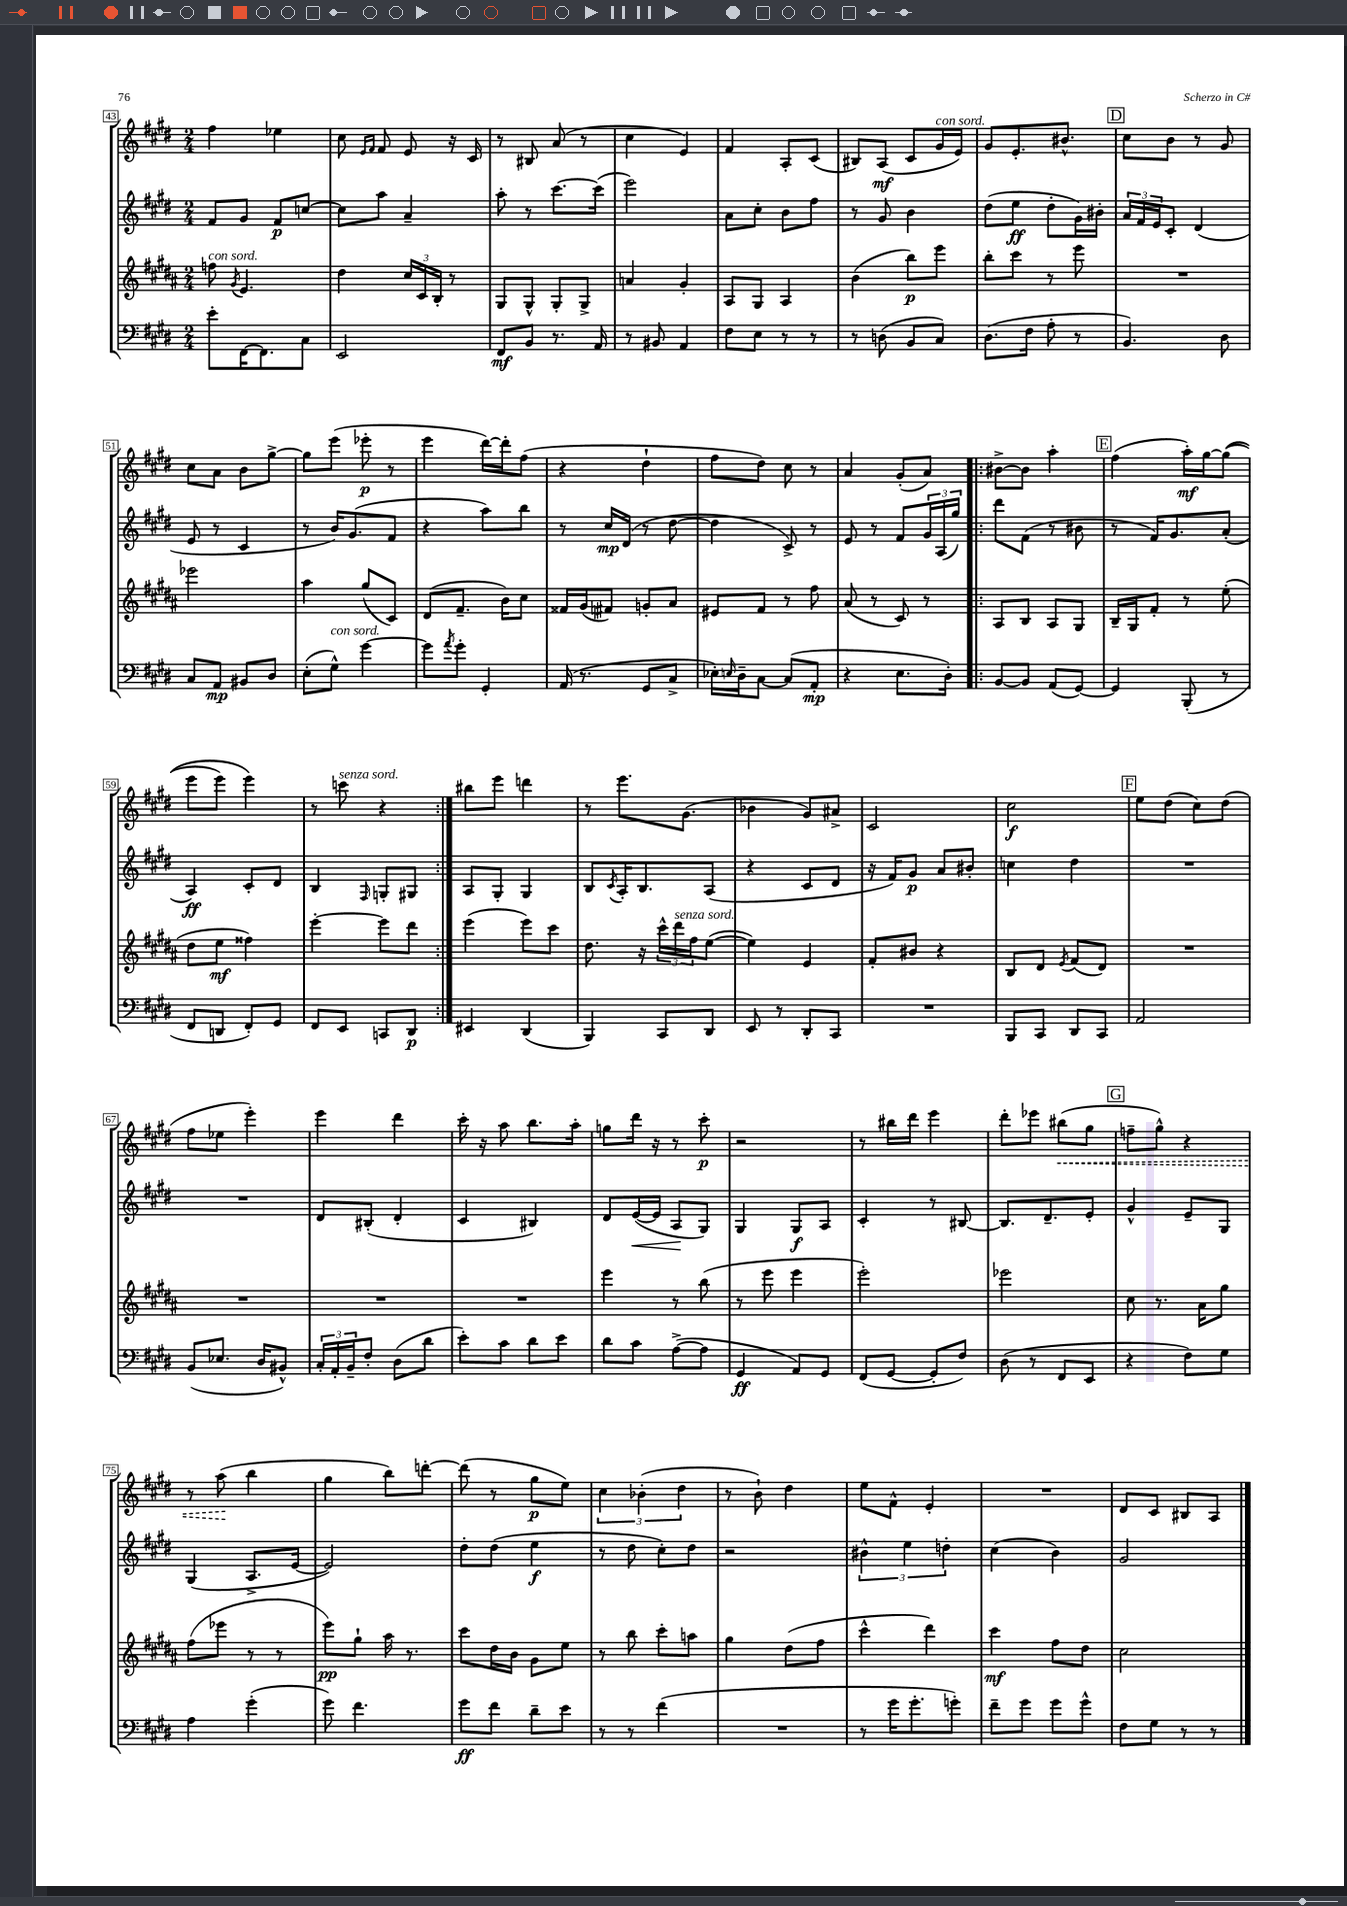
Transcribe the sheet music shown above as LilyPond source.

<<
\new StaffGroup <<
\new Staff = "s0" {
    \clef treble \key e \major \numericTimeSignature \time 2/4
    fis''4 ees''4 |
    cis''8 \grace { e'16 fis'16 } fis'8 e'8 r16 cis'16 |
    r8 bis8 a'8( r8 |
    cis''4 e'4) |
    fis'4 a8-. cis'8( |
    bis8) a8\mf( cis'8 gis'16^\markup { \italic "con sord." } e'16) |
    gis'8 e'8.-. bis'8.-^ |
    \mark \markup { \box "D" } cis''8 b'8 r8 gis'8 |
    cis''8 a'8 b'8 gis''8~-> |
    gis''8 e'''8( ees'''8-.\p r8 |
    e'''4 dis'''16~) dis'''16-. fis''8( |
    r4 dis''4-! |
    fis''8 dis''8) cis''8 r8 |
    a'4 gis'8-.( a'8) |
    \repeat volta 2 { bis'8~-> bis'8 a''4-. |
    \mark \markup { \box "E" } fis''4( a''16-.\mf) gis''16~ gis''8(\( |
    e'''8 e'''8) e'''4\) |
    r8 c'''8^\markup { \italic "senza sord." } r4 | }
    bis''8 e'''8 d'''4 |
    r8 e'''8. gis'8.( |
    bes'4 gis'8) ais'8-> |
    cis'2 |
    cis''2\f |
    \mark \markup { \box "F" } e''8 dis''8( cis''8) dis''8( |
    fis''8 ees''8 e'''4-.) |
    e'''4 dis'''4 |
    cis'''16-. r16 a''8 b''8. a''16-. |
    g''8 dis'''16 r16 r8 cis'''8-.\p |
    r2 |
    r8 bis''16 dis'''16 e'''4 |
    dis'''8-. ees'''8 \once \override Hairpin.style = #'dashed-line bis''8\<( gis''8 |
    \mark \markup { \box "G" } f''8-- gis''8-^) r4 |
    r8 a''8\!( b''4 |
    gis''4 b''8) d'''8~-. |
    d'''8( r8 gis''8\p e''8) |
    \tuplet 3/2 { cis''4 bes'4-.( dis''4 } |
    r8 b'8-!) dis''4 |
    e''8 fis'8-^ e'4-. |
    R2 |
    dis'8 cis'8 bis8 a8 \bar "|." |
}
\new Staff = "s1" {
    \clef treble \key e \major \numericTimeSignature \time 2/4
    fis'8 gis'8 fis'8\p c''8~ |
    c''8 a''8 a'4-- |
    a''8-. r8 cis'''8.~ cis'''16( |
    e'''2) |
    a'8 cis''8-. b'8 fis''8 |
    r8 gis'8 b'4 |
    dis''8( e''8\ff dis''8-. gis'16) bis'16-. |
    \mark \markup { \box "D" } \tuplet 3/2 { a'16 fis'16 e'16 } cis'8-. dis'4( |
    e'8 r8 cis'4 |
    r8 b'16) gis'8.( fis'8 |
    r4 a''8) b''8 |
    r8 cis''16\mp dis'16( r8 dis''8~ |
    dis''4 cis'8->) r8 |
    e'8 r8 fis'8 \tuplet 3/2 { gis'16 a16( gis''16) } |
    \repeat volta 2 { dis'''8 fis'8( r8 bis'8 |
    \mark \markup { \box "E" } r8 fis'16) gis'8. a'8-.( |
    a4\ff) cis'8-. dis'8 |
    b4 \grace { fis16 } g8-. gis8 | }
    a8 gis8-. gis4 |
    b8 \acciaccatura { cis'8 } a16-. b8. a8( |
    r4 cis'8 dis'8 |
    r16 fis'16) gis'8\p a'8 bis'8-. |
    c''4 dis''4 |
    \mark \markup { \box "F" } R2 |
    R2 |
    dis'8 bis8-.( dis'4-. |
    cis'4 bis4) |
    dis'8 e'16~\<( e'16 a8\! gis8) |
    gis4 gis8\f a8 |
    cis'4-. r8 bis8~ |
    bis8. dis'8.-- e'8-. |
    \mark \markup { \box "G" } gis'4-^ e'8-- gis8 |
    gis4( a8.-> e'16~ |
    e'2) |
    dis''8-. dis''8( e''4\f |
    r8 dis''8 cis''8-.) dis''8 |
    r2 |
    \tuplet 3/2 { bis'4-^ e''4 d''4-. } |
    cis''4( b'4) |
    gis'2 \bar "|." |
}
\new Staff = "s2" {
    \clef treble \key b \major \numericTimeSignature \time 2/4
    f''8^\markup { \italic "con sord." } \acciaccatura { gis'8 } e'4. |
    dis''4 \tuplet 3/2 { cis''16 cis'16 b16-. } r8 |
    gis8 gis8-^ gis8-. gis8-> |
    a'4 gis'4-. |
    ais8 gis8 ais4 |
    b'4( b''8\p) e'''8 |
    b''8-. cis'''8 r8 e'''8 |
    \mark \markup { \box "D" } R2 |
    ees'''2 |
    ais''4 gis''8( cis'8) |
    dis'8( fis'8.-- b'16) cis''8 |
    fisis'16 gis'16( fis'8) g'8-. ais'8 |
    eis'8 fis'8 r8 fis''8 |
    ais'8( r8 cis'8) r8 |
    \repeat volta 2 { ais8 b8 ais8 gis8 |
    \mark \markup { \box "E" } b16-- gis16 fis'8-. r8 e''8-.( |
    dis''8 e''8\mf fisis''4) |
    e'''4~-. e'''8 dis'''8 | }
    e'''4( e'''8) cis'''8 |
    dis''8. r16 \tuplet 3/2 { cis'''16-^ dis'''16^\markup { \italic "senza sord." } fis''16 } e''8~( |
    e''4) e'4 |
    fis'8-. bis'8 r4 |
    b8 dis'8 \acciaccatura { e'8 } fis'8( dis'8) |
    \mark \markup { \box "F" } R2 |
    R2 |
    R2 |
    R2 |
    e'''4 r8 b''8( |
    r8 e'''8 e'''4 |
    e'''2-.) |
    ees'''2 |
    \mark \markup { \box "G" } cis''8 r8. ais'16 gis''8 |
    fis''8( ees'''8 r8 r8 |
    e'''8\pp) gis''8-! ais''16 r8. |
    cis'''8 dis''16 b'16 gis'8 e''8 |
    r8 b''8 cis'''8-. a''8 |
    gis''4 dis''8( fis''8 |
    cis'''4-^ dis'''4) |
    cis'''4\mf fis''8 dis''8 |
    cis''2 \bar "|." |
}
\new Staff = "s3" {
    \clef bass \key e \major \numericTimeSignature \time 2/4
    e'8-. fis,16~ fis,8. cis8 |
    e,2 |
    fis,8\mf b,8 r8. a,16 |
    r8 bis,8 a,4 |
    fis8 e8 r8 r8 |
    r8 d8( b,8 cis8) |
    dis8.( fis16 a8-. r8 |
    \mark \markup { \box "D" } b,4.) dis8 |
    cis8 a,8\mp bis,8 dis8 |
    e8-.( gis8-^^\markup { \italic "con sord." }) gis'4~ |
    gis'8 \acciaccatura { a'8 } gis'8-. gis,4-. |
    a,16( r8. gis,8 cis8-> |
    ees16-.) \grace { e16 } dis16-- cis8~ cis8( a,8-.\mp |
    r4 e8. dis16-.) |
    \repeat volta 2 { b,8~ b,8 a,8( gis,8~) |
    \mark \markup { \box "E" } gis,4 b,,8-.( r8 |
    fis,8 d,8 fis,8-.) gis,8 |
    fis,8 e,8 c,8 dis,8\p | }
    eis,4 dis,4( |
    b,,4) cis,8 dis,8 |
    e,8 r8 dis,8-. cis,8 |
    R2 |
    b,,8 cis,8 dis,8 cis,8 |
    \mark \markup { \box "F" } a,2 |
    b,8( ees8. dis16 bis,8-^) |
    \tuplet 3/2 { cis16-. a,16-. b,16-- } fis8-. dis8( dis'8 |
    e'8-.) cis'8 dis'8 e'8 |
    dis'8 cis'8 a8~->( a8 |
    gis,4\ff a,8) gis,8 |
    fis,8( gis,8~ gis,8-. fis8) |
    dis8( r8 fis,8 e,8 |
    \mark \markup { \box "G" } r4 fis8) gis8 |
    a4 gis'4-.( |
    gis'8) fis'4. |
    gis'8\ff fis'8 dis'8-- e'8 |
    r8 r8 fis'4( |
    R2 |
    r8 gis'16 gis'8.-. g'8-.) |
    fis'8-- gis'8 gis'8 gis'8-^ |
    fis8 gis8 r8 r8 \bar "|." |
}
>>
>>
\layout { \context { \Score currentBarNumber = #43 \override BarNumber.stencil = #(make-stencil-boxer 0.1 0.3 ly:text-interface::print) } }
